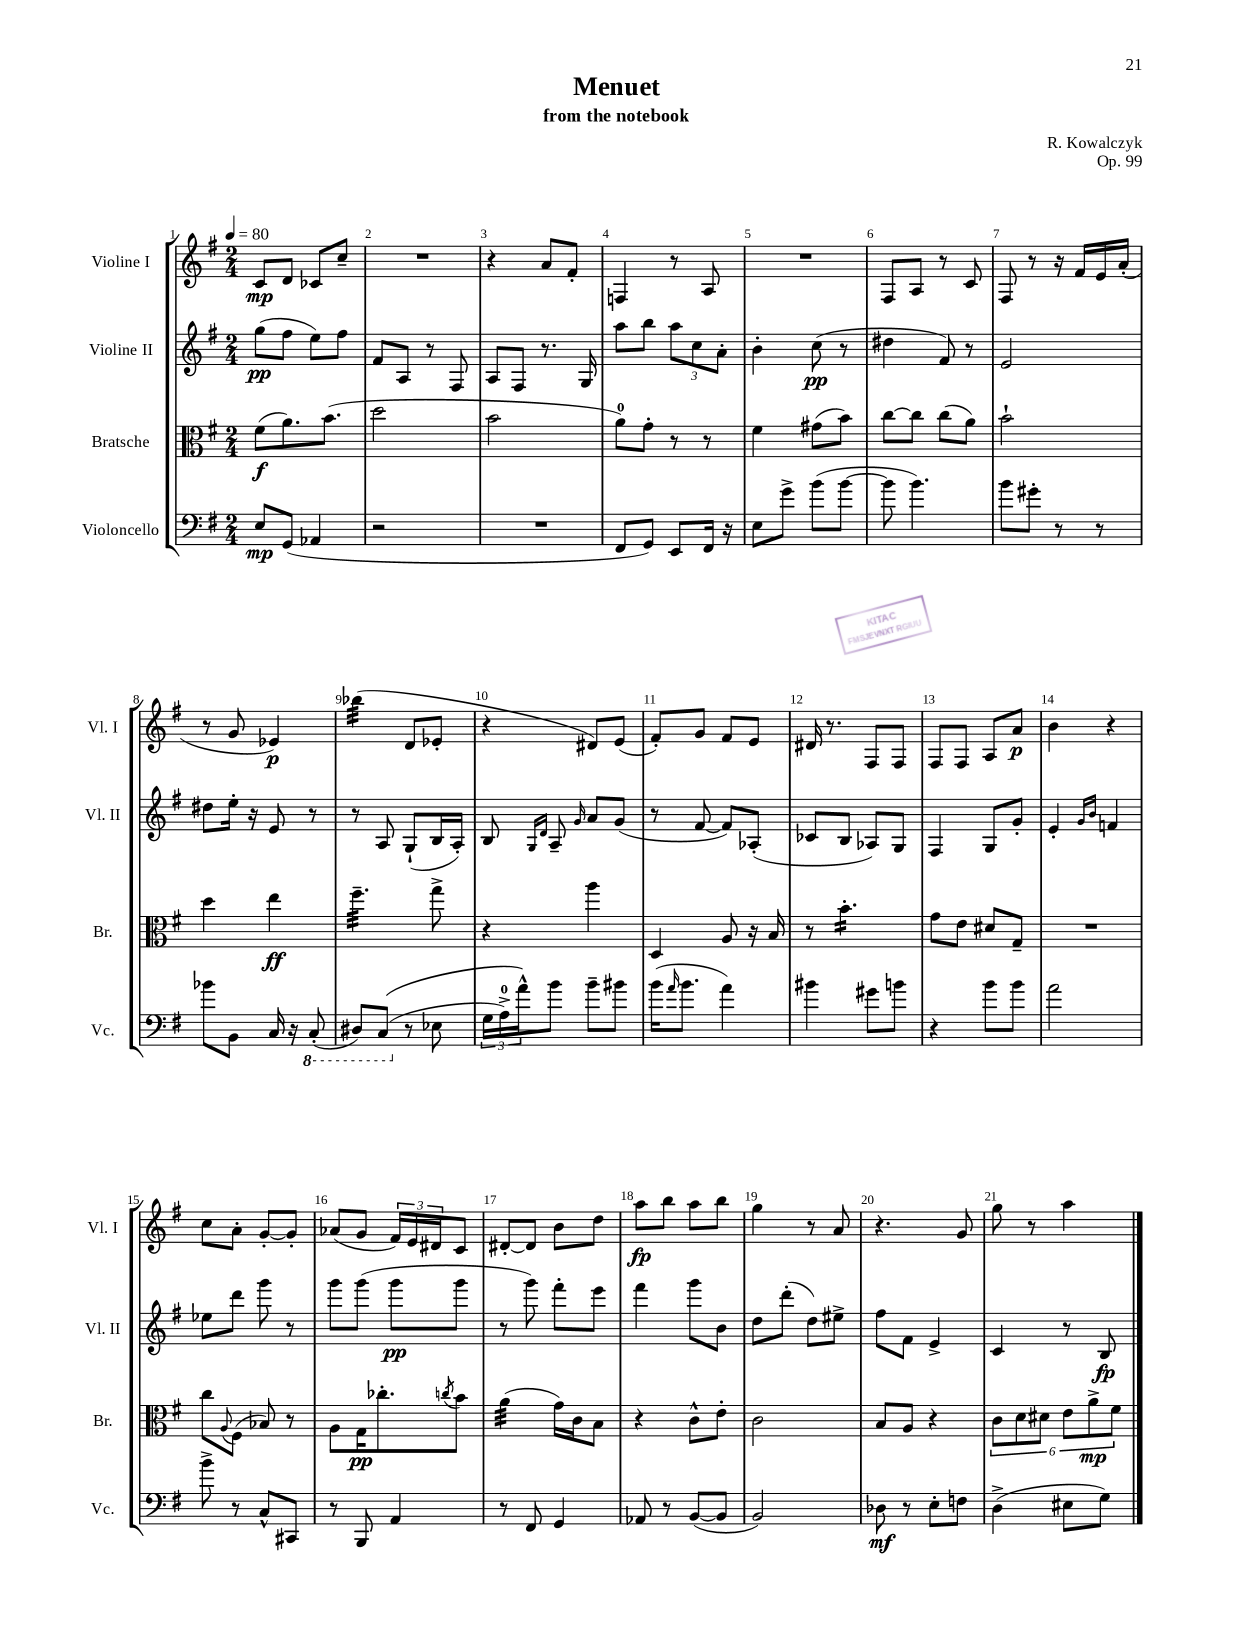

**kern	**kern	**kern	**kern
*staff4	*staff3	*staff2	*staff1
*clefF4	*clefC3	*clefG2	*clefG2
*k[f#]	*k[f#]	*k[f#]	*k[f#]
*M2/4	*M2/4	*M2/4	*M2/4
*MM80	*MM80	*MM80	*MM80
8E	(8f#	(8gg	8c
(8GG	8.a)	8ff#	8d
4AA-	.	8ee)	8c-
.	(8.b	.	.
.	.	8ff#	8cc~
=	=	=	=
2r	2dd	8f#	2r
.	.	8A	.
.	.	8r	.
.	.	8F#	.
=	=	=	=
2r	2b	8A	4r
.	.	8F#	.
.	.	8.r	8a
.	.	.	8f#'
.	.	16G	.
=	=	=	=
8FF#	8a)	8aa	4F
8GG)	8g'	8bb	.
8EE	8r	12aa	8r
.	.	12cc	.
16FF#	8r	.	8A
.	.	12a'	.
16r	.	.	.
=	=	=	=
8E	4f#	4b'	2r
8g^	.	.	.
(8b	(8g#	(8cc	.
[8b	8b)	8r	.
=	=	=	=
8b]	[8cc	4dd#	8F#
4.b)	8cc]	.	8A
.	(8cc	8f#)	8r
.	8a)	8r	8c
=	=	=	=
8b	2b`	2e	8F#
8g#'	.	.	8r
8r	.	.	16r
.	.	.	16f#
8r	.	.	16e
.	.	.	(16a'
=	=	=	=
8b-	4dd	8dd#	8r
8BB	.	16ee'	8g
.	.	16r	.
16C	4ee	8e	4e-)
16r	.	.	.
(8CC'	.	8r	.
=	=	=	=
8DD#)	4.ff#~	8r	(4bb-
&((8CC	.	8A	.
8r	.	(8G`	8d
8E-	8gg^	16B	8e-'
.	.	16A')	.
=	=	=	=
24G	4r	8B	4r
24A^)	.	.	.
24a^^&)	.	.	.
.	.	16qqG	.
.	.	16qqd	.
8b	.	8A~	.
.	.	16qqg	.
8b~	4aa	8a	8d#)
8b#	.	(8g	(8e
=	=	=	=
(16b	4D	8r	8f#')
16qqa	.	.	.
8.b	.	.	.
.	.	[8f#	8g
4a)	8A	8f#])	8f#
.	16r	(8A-'	8e
.	16B	.	.
=	=	=	=
4b#	8r	8c-	16d#
.	.	.	8.r
.	4.b'	8B	.
8g#	.	8A-)	8F#
8b	.	8G	8F#
=	=	=	=
4r	8g	4F#	8F#
.	8e	.	8F#
8b	8d#	8G	8A
8b	8G~	8g'	8a
=	=	=	=
2a	2r	4e'	4b
.	.	16qqg	.
.	.	16qqb	.
.	.	4f	4r
=	=	=	=
8b^	8cc	8ee-	8cc
.	8qqA	.	.
8r	(8F#	8ddd	8a'
8C^^	8B-)	8ggg	[8g'
8CC#	8r	8r	8g']
=	=	=	=
8r	8A	8ggg	(8a-
8BBB	16G	(8ggg	8g
.	8.cc-'	.	.
4AA	.	8ggg	24f#)
.	.	.	24e
.	.	.	24d#
.	8qcc	.	.
.	8b	8ggg	8c
=	=	=	=
8r	(4a	8r	[8d#'
8FF#	.	8ggg)	8d#]
4GG	16g)	8fff#'	8b
.	16c	.	.
.	8B	8eee	8dd
=	=	=	=
8AA-	4r	4fff#	8aa
8r	.	.	8bb
([8BB	8c^^	8ggg	8aa
8BB]	8e'	8b	8bb
=	=	=	=
2BB)	2c	8dd	4gg
.	.	(8ddd'	.
.	.	8dd)	8r
.	.	8ee#^	8a
=	=	=	=
8D-	8B	8ff#	4.r
8r	8A	8f#	.
8E'	4r	4e^	.
8F	.	.	8g
=	=	=	=
(4D^	12c	4c	8gg
.	12d	.	.
.	.	.	8r
.	12d#	.	.
8E#	12e	8r	4aa
.	12a^	.	.
8G)	.	8B	.
.	12f#	.	.
==	==	==	==
*-	*-	*-	*-
